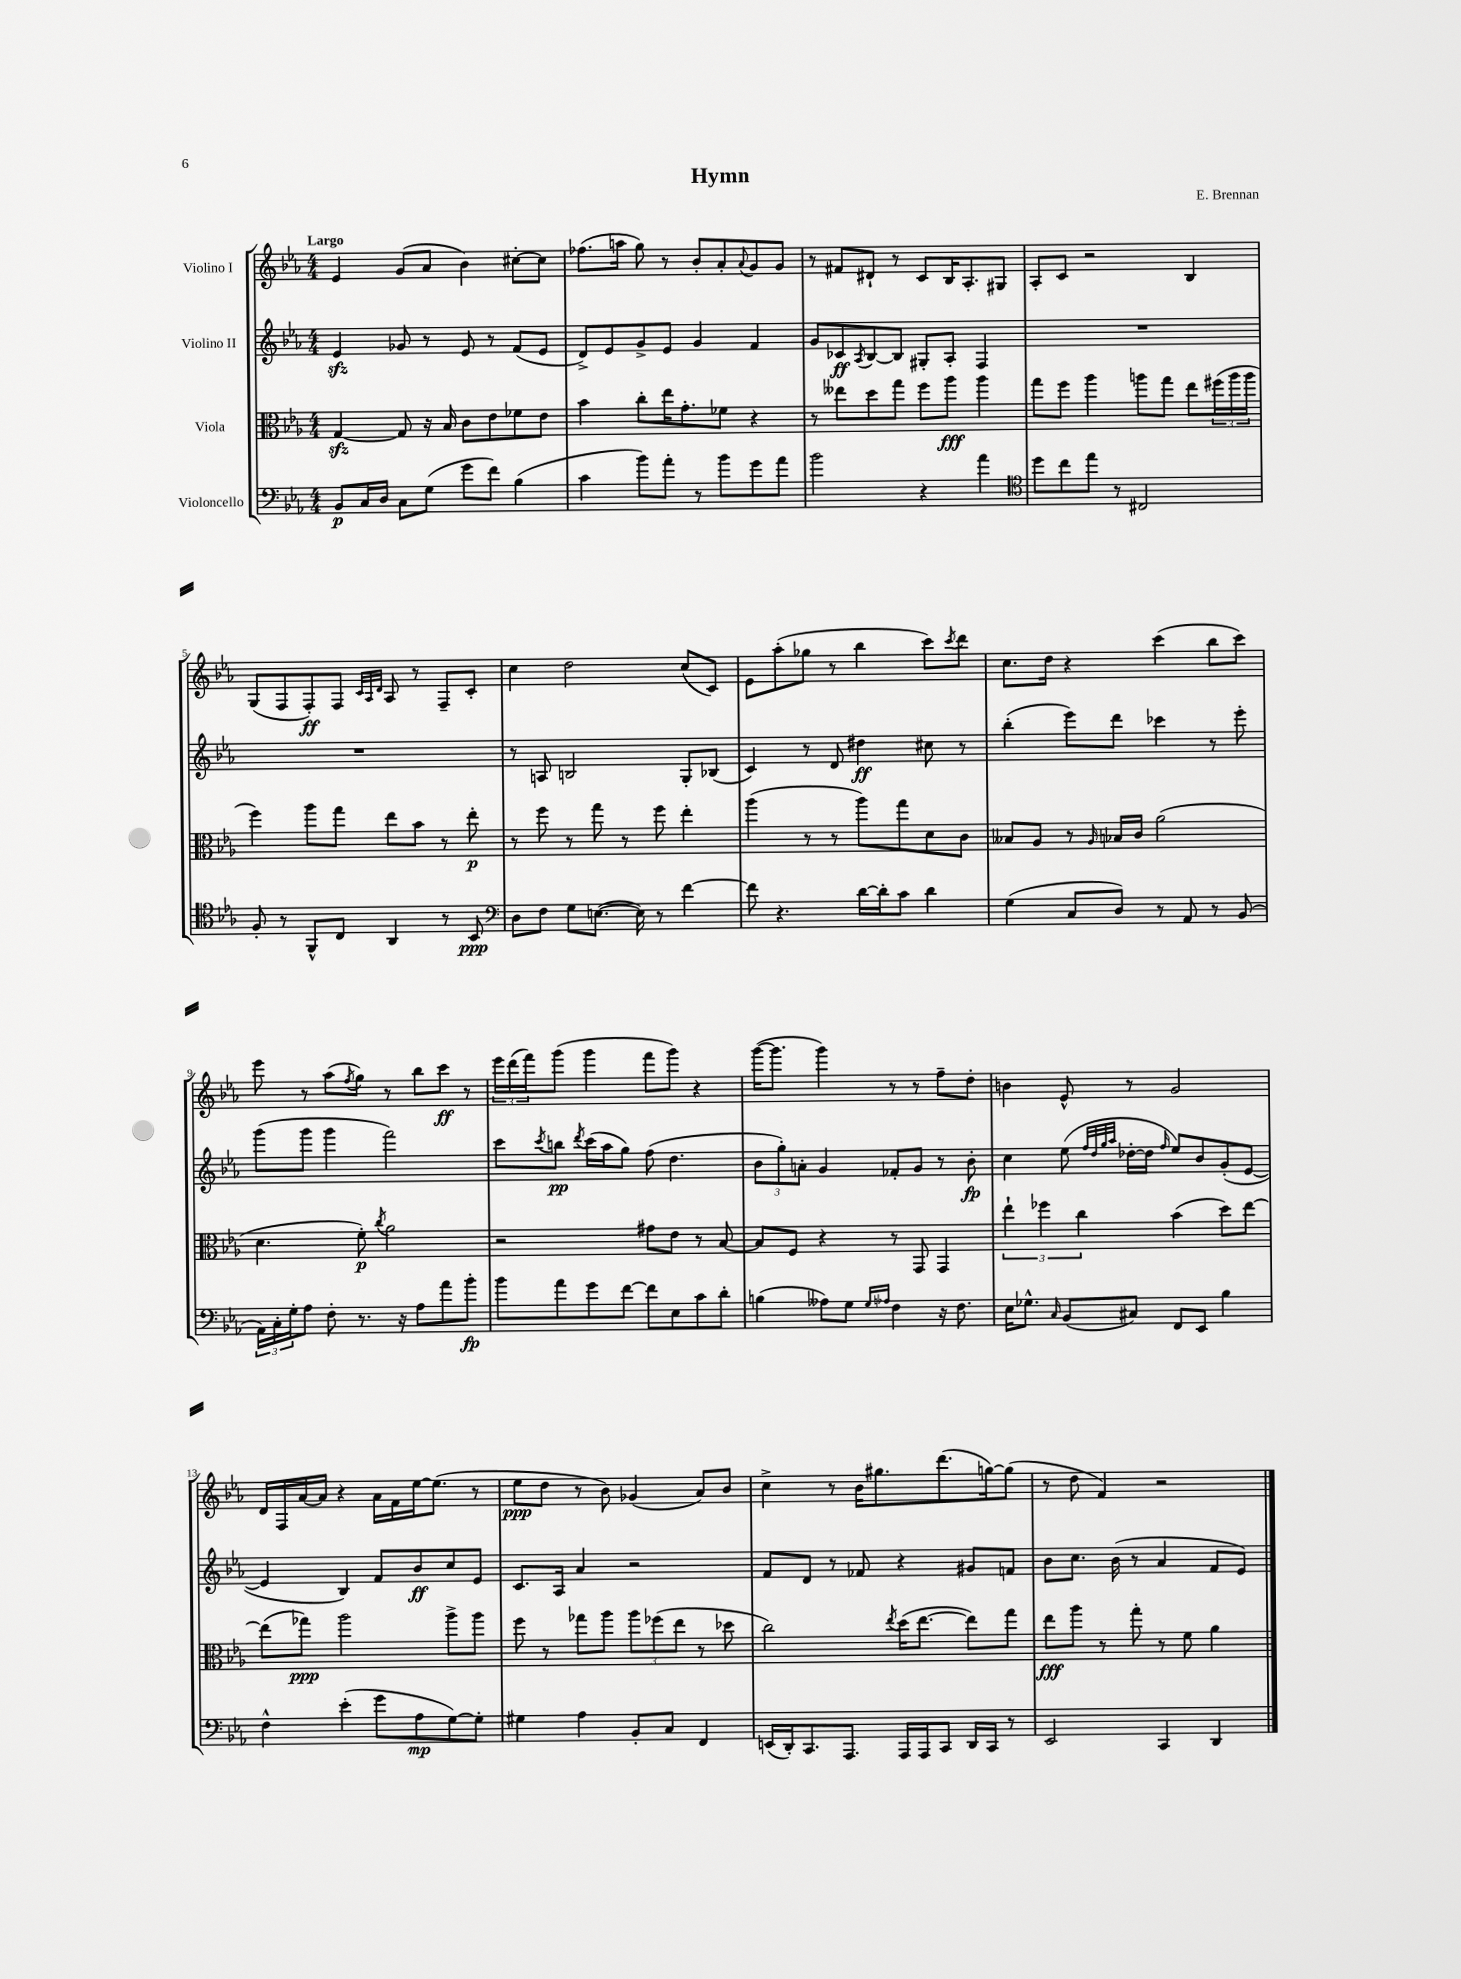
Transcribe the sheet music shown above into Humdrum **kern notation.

**kern	**dynam	**kern	**dynam	**kern	**dynam	**kern	**dynam
*part4	*part4	*part3	*part3	*part2	*part2	*part1	*part1
*staff4	*staff4	*staff3	*staff3	*staff2	*staff2	*staff1	*staff1
*I"Violoncello	*	*I"Viola	*	*I"Violino II	*	*I"Violino I	*
*clefF4	*	*clefC3	*	*clefG2	*	*clefG2	*
*k[b-e-a-]	*	*k[b-e-a-]	*	*k[b-e-a-]	*	*k[b-e-a-]	*
*M4/4	*	*M4/4	*	*M4/4	*	*M4/4	*
=1	=1	=1	=1	=1	=1	=1	=1
!	!	!	!	!	!	!LO:TX:a:B:t=Largo	!
8BB-/L	p	[4Gzz/	.	4e-zz/	.	4e-/	.
16C/L	.	.	.	.	.	.	.
16D/JJ	.	.	.	.	.	.	.
8C\L	.	8G/]	.	8g-X/	.	(8g/L	.
(8G\J	.	16r	.	8r	.	8a-/J	.
.	.	16B-/	.	.	.	.	.
8g\L	.	8c\L	.	8e-/	.	4b-\)	.
8f\J)	.	8e-\	.	8r	.	.	.
(4B-\	.	8f-X\	.	(8f/L	.	[8cc#X'\L	.
.	.	8e-\J	.	8e-/J	.	8cc#\J]	.
=2	=2	=2	=2	=2	=2	=2	=2
4c\	.	4b-\	.	8d^/L)	.	(8.ff-X\L	.
.	.	.	.	8e-/	.	.	.
.	.	.	.	.	.	16aan\Jk	.
8b-\L)	.	8cc'\L	.	8g^/	.	8gg\)	.
8a-'\J	.	16ee-\K	.	8e-/J	.	8r	.
.	.	8.g'\	.	.	.	.	.
8r	.	.	.	4g/	.	8b-'/L	.
8b-\L	.	8f-X\J	.	.	.	8a-'/	.
.	.	.	.	.	.	8qqa-/	.
8g\	.	4r	.	4f/	.	8g/	.
8a-\J	.	.	.	.	.	8g/J	.
=3	=3	=3	=3	=3	=3	=3	=3
2b-\	.	8r	.	8g/L	.	8r	.
.	.	8ee--X\L	.	8c-X/	ff	8f#X/L	.
.	.	.	.	8qA-/	.	.	.
.	.	8dd\	.	[8B-/	.	8d#X`/J	.
.	.	8gg\J	.	8B-/J]	.	8r	.
4r	.	8ff\L	.	8G#X'/L	.	8c/L	.
.	.	8aa-\J	fff	8A-'/J	.	16B-/K	.
.	.	.	.	.	.	8.A-'/	.
4a-\	.	4aa-\	.	4F/	.	.	.
.	.	.	.	.	.	8G#X/J	.
=4	=4	=4	=4	=4	=4	=4	=4
*clefC4	*	*	*	*	*	*	*
8dd\L	.	8gg\L	.	1r	.	8A-'/L	.
8cc\	.	8ff\J	.	.	.	8c/J	.
8ee-\J	.	4aa-\	.	.	.	2r	.
8r	.	.	.	.	.	.	.
2C#X/	.	8aan\L	.	.	.	.	.
.	.	8gg\J	.	.	.	.	.
.	.	8ee-\L	.	.	.	4B-/	.
.	.	(24ff#X\L	.	.	.	.	.
.	.	24aa\	.	.	.	.	.
.	.	24aa\JJ	.	.	.	.	.
!!LO:LB:g=z
=5	=5	=5	=5	=5	=5	=5	=5
8F'/	.	4ff\)	.	1r	.	(8G/L	.
8r	.	.	.	.	.	8F/	.
8FF^^/L	.	8aa-\L	.	.	.	8F'/)	ff
8C/J	.	8gg\J	.	.	.	8F/J	.
.	.	.	.	.	.	32qqc/LLL	.
.	.	.	.	.	.	32qqA-/	.
.	.	.	.	.	.	32qqd/JJJ	.
4AA-/	.	8ee-\L	.	.	.	8A-/	.
.	.	8b-\J	.	.	.	8r	.
8r	.	8r	.	.	.	8F~/L	.
8BB-/	ppp	8ee-'\	p	.	.	8c'/J	.
=6	=6	=6	=6	=6	=6	=6	=6
*clefF4	*	*	*	*	*	*	*
8D\L	.	8r	.	8r	.	4cc\	.
8F\J	.	8ff\	.	8An/	.	.	.
8G\L	.	8r	.	2Bn/	.	2dd\	.
([8.En\J	.	8gg\	.	.	.	.	.
.	.	8r	.	.	.	.	.
16E\])	.	.	.	.	.	.	.
8r	.	8ff\	.	.	.	.	.
[4f\	.	4ee-'\	.	8G'/L	.	(8cc/L	.
.	.	.	.	(8B-X/J	.	8c/J)	.
=7	=7	=7	=7	=7	=7	=7	=7
8f\]	.	(4aa-\	.	4c/)	.	8e-\L	.
4.r	.	.	.	.	.	(8aa-'\	.
.	.	8r	.	8r	.	8gg-X\J	.
.	.	8r	.	8d/	.	8r	.
[16d\LL	.	8aa-\L)	.	4dd#X\	ff	4bb-\	.
16d'\J]	.	.	.	.	.	.	.
8c\J	.	8gg\	.	.	.	.	.
4d\	.	8d\	.	8cc#X\	.	8ccc\L)	.
.	.	.	.	.	.	8qccc/	.
.	.	8c\J	.	8r	.	8ddd\J	.
=8	=8	=8	=8	=8	=8	=8	=8
(4G\	.	8B--X/L	.	(4bb-'\	.	8.cc\L	.
.	.	8A-/J	.	.	.	.	.
.	.	.	.	.	.	16dd\Jk	.
8C/L	.	8r	.	8eee-\L)	.	4r	.
.	.	16qqA-/	.	.	.	.	.
8D/J)	.	16B-X/LL	.	8ddd\J	.	.	.
.	.	16c/JJ	.	.	.	.	.
8r	.	(2a-\	.	4ccc-X\	.	(4ccc\	.
8AA-/	.	.	.	.	.	.	.
8r	.	.	.	8r	.	8bb-\L	.
(8BB-/	.	.	.	8eee-'\	.	8ccc\J)	.
!!LO:LB:g=z
=9	=9	=9	=9	=9	=9	=9	=9
24AA-\LL)	.	4.d\	.	(8ggg\L	.	8eee-\	.
24C'\	.	.	.	.	.	.	.
24G'\J	.	.	.	.	.	.	.
8A-\J	.	.	.	8ggg\J	.	8r	.
8F'\	.	.	.	4ggg\	.	(8aa-\L	.
.	.	.	.	.	.	8qff/	.
8.r	.	8f'\)	p	.	.	8gg\J)	.
.	.	8qcc/	.	.	.	.	.
.	.	2a-\	.	2fff\)	.	8r	.
16r	.	.	.	.	.	.	.
8A-\L	.	.	.	.	.	8bb-\L	.
8a-\	.	.	.	.	.	8ccc\J	ff
8b-'\J	fp	.	.	.	.	8r	.
=10	=10	=10	=10	=10	=10	=10	=10
8b-\L	.	2r	.	8ccc\L	.	24eee-\LL	.
.	.	.	.	.	.	(24ddd\	.
.	.	.	.	.	.	24fff\J)	.
.	.	.	.	8qccc/	.	.	.
8a-\	.	.	.	8bbn\J	pp	(8ggg\J	.
.	.	.	.	8qddd/	.	.	.
8g\	.	.	.	(16ccc\LL	.	4ggg\	.
.	.	.	.	16aa-\J	.	.	.
[8f\J	.	.	.	8gg\J)	.	.	.
8f\L]	.	8g#X\L	.	(8ff\	.	8fff\L	.
8E-\	.	8e-\J	.	4.dd\	.	8ggg\J)	.
8c\	.	8r	.	.	.	4r	.
8d'\J	.	[8B-/	.	.	.	.	.
=11	=11	=11	=11	=11	=11	=11	=11
(4Bn\	.	8B-/L]	.	12b-\L	.	([16ggg\KL	.
.	.	.	.	.	.	8.ggg\J]	.
.	.	.	.	12gg'\)	.	.	.
.	.	8F/J	.	.	.	.	.
.	.	.	.	12an'\J	.	.	.
8A--X\L)	.	4r	.	4g/	.	4ggg\)	.
8G\J	.	.	.	.	.	.	.
16qqG/LL	.	.	.	.	.	.	.
16qqA-X/JJ	.	.	.	.	.	.	.
4F\	.	8r	.	8f-X'/L	.	8r	.
.	.	8GG/	.	8g/J	.	8r	.
16r	.	4GG/	.	8r	.	8ff~\L	.
8.F\	.	.	.	.	.	.	.
.	.	.	.	8b-'\	fp	8dd'\J	.
=12	=12	=12	=12	=12	=12	=12	=12
16E-\KL	.	6ee-`\	.	4cc\	.	4bn\	.
8.G-X^^\J	.	.	.	.	.	.	.
.	.	6ff-X\	.	.	.	.	.
16qqC/	.	.	.	.	.	.	.
(8BB-/L	.	.	.	(8ee-\	.	8e-^^/	.
.	.	6cc\	.	.	.	.	.
.	.	.	.	32qqff/LLL	.	.	.
.	.	.	.	32qqdd/	.	.	.
.	.	.	.	32qqgg/	.	.	.
.	.	.	.	32qqaa-/JJJ	.	.	.
8C#X/J)	.	.	.	[16dd-X'\LL	.	8r	.
.	.	.	.	16dd-\JJ]	.	.	.
.	.	.	.	16qqff/	.	.	.
8FF/L	.	(4b-\	.	8ee-/L)	.	2g/	.
8EE-/J	.	.	.	8b-/	.	.	.
4B-\	.	8dd\L)	.	(8g'/	.	.	.
.	.	[8ee-\J	.	[8e-/J	.	.	.
!!LO:LB:g=z
=13	=13	=13	=13	=13	=13	=13	=13
4F^^\	.	(8ee-\L]	.	4e-/]	.	16d/LL	.
.	.	.	.	.	.	16F/	.
.	.	8gg-X\J)	ppp	.	.	[16a-/	.
.	.	.	.	.	.	16a-/JJ]	.
(4e-'\	.	2aa-\	.	4B-/)	.	4r	.
8g\L	.	.	.	8f/L	.	16a-\LL	.
.	.	.	.	.	.	16f\	.
8A-\	mp	.	.	8b-/	ff	[16ee-\J	.
.	.	.	.	.	.	(8.ee-\J]	.
[8G\)	.	8aa-^\L	.	8cc/	.	.	.
8G'\J]	.	8aa-\J	.	8e-/J	.	8r	.
=14	=14	=14	=14	=14	=14	=14	=14
4G#X\	.	8ff\	.	8.c/L	.	8ee-\L	ppp
.	.	8r	.	.	.	8dd\J	.
.	.	.	.	16A-/Jk	.	.	.
4A-\	.	8gg-X\L	.	4a-/	.	8r	.
.	.	8aa-\J	.	.	.	8b-\)	.
8BB-'/L	.	12aa-\L	.	2r	.	(4g-X/	.
.	.	(12ff-X\	.	.	.	.	.
8C/J	.	.	.	.	.	.	.
.	.	12ee-\J	.	.	.	.	.
4FF/	.	8r	.	.	.	8a-/L)	.
.	.	8dd-X\	.	.	.	8b-/J	.
=15	=15	=15	=15	=15	=15	=15	=15
(16EEn/LL	.	2cc\)	.	8f/L	.	4cc^\	.
16DD'/J)	.	.	.	.	.	.	.
8.CC/	.	.	.	8d/J	.	.	.
.	.	.	.	8r	.	8r	.
8.AAA-/J	.	.	.	.	.	.	.
.	.	.	.	8f-X/	.	16b-\KL	.
.	.	.	.	.	.	8.gg#X\	.
.	.	8qee-/	.	.	.	.	.
16AAA-/LL	.	(16dd\KL	.	4r	.	.	.
16AAA-/J	.	[8.ee-\J	.	.	.	.	.
8CC/J	.	.	.	.	.	(8.ddd\	.
16DD/LL	.	8ee-\L])	.	8g#X/L	.	.	.
16CC/JJ	.	.	.	.	.	[16ggn\k)	.
8r	.	8gg\J	.	8fn/J	.	(8gg\J]	.
=16	=16	=16	=16	=16	=16	=16	=16
2EE-/	.	8ee-\L	fff	8b-\L	.	8r	.
.	.	8aa-\J	.	8.cc\J	.	8dd\	.
.	.	8r	.	.	.	4f/)	.
.	.	.	.	(16b-\	.	.	.
.	.	8gg'\	.	8r	.	.	.
4CC/	.	8r	.	4a-/	.	2r	.
.	.	8f\	.	.	.	.	.
4DD/	.	4a-\	.	8f/L	.	.	.
.	.	.	.	8e-/J)	.	.	.
==	==	==	==	==	==	==	==
*-	*-	*-	*-	*-	*-	*-	*-
